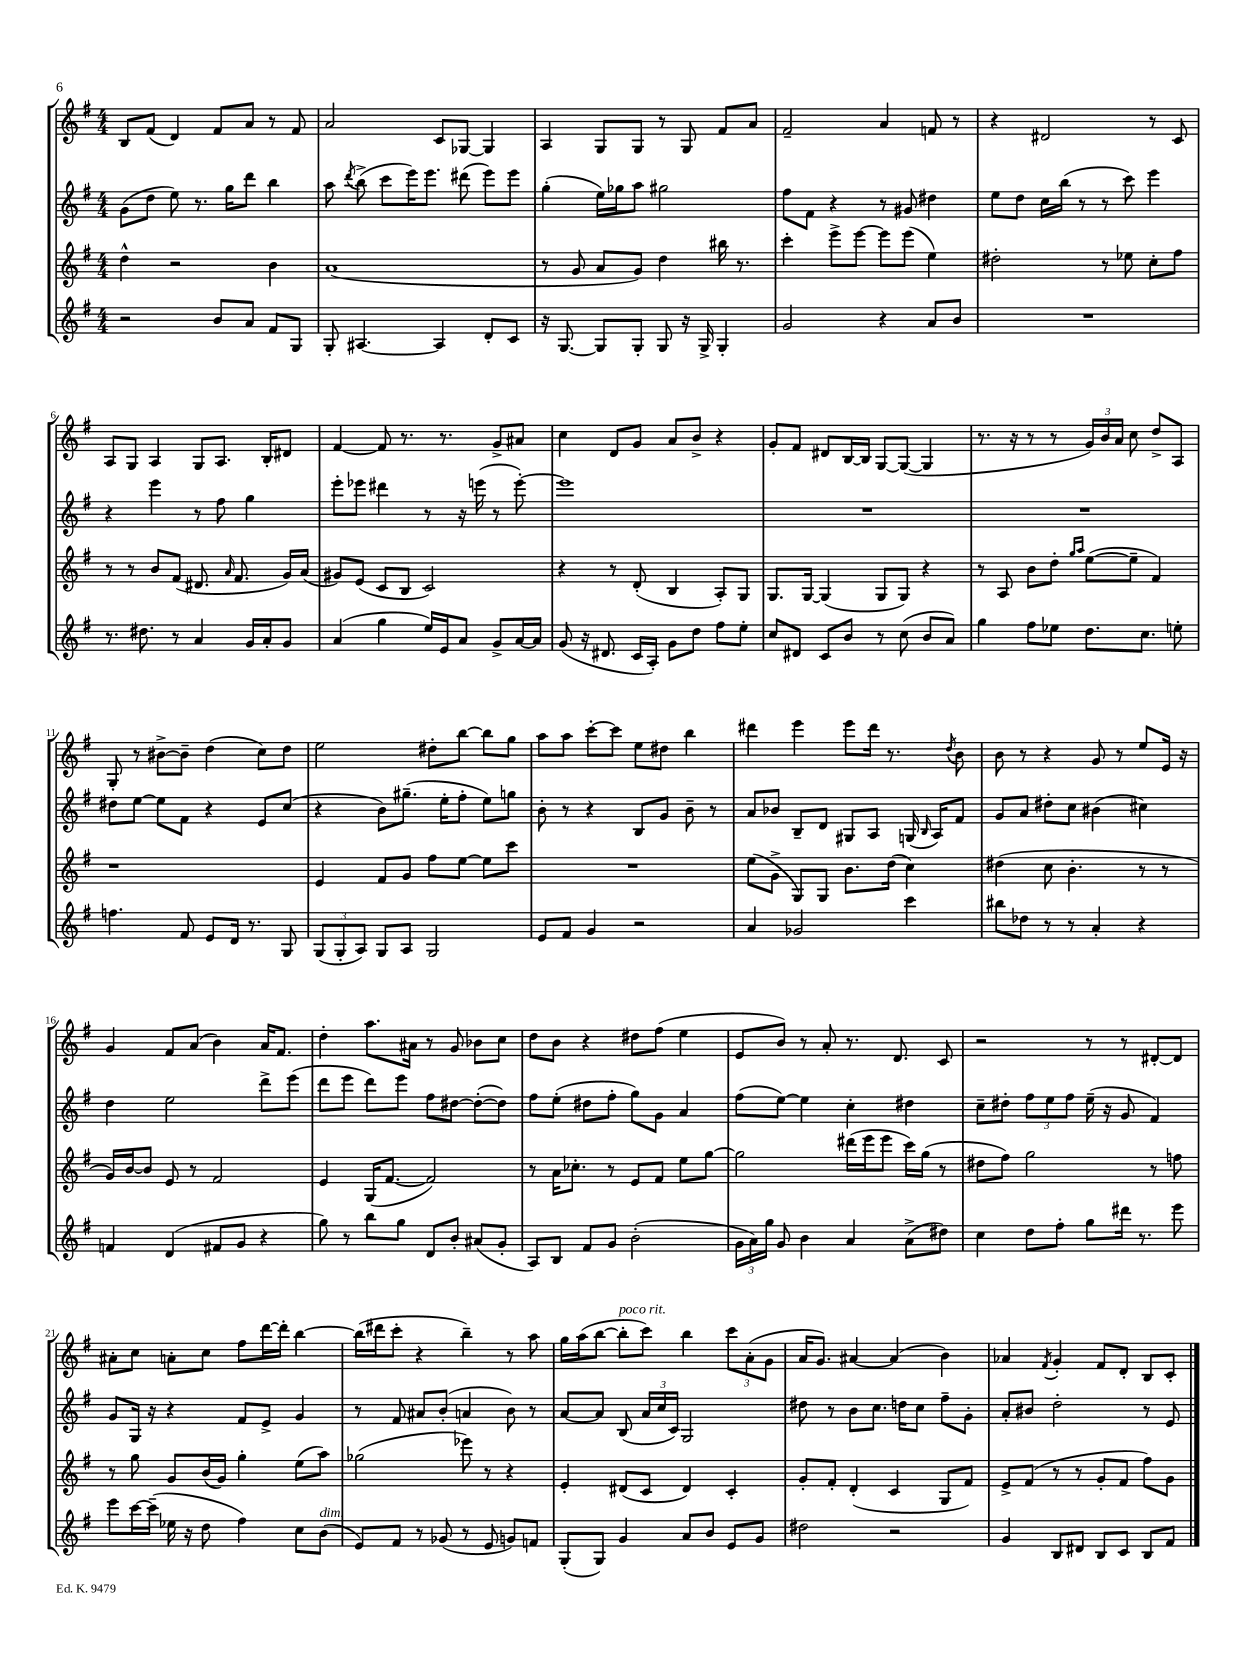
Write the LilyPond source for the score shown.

<<
\new StaffGroup <<
\new Staff = "s0" {
    \clef treble \key g \major \numericTimeSignature \time 4/4
    \autoBeamOff b8[ fis'8]( d'4) fis'8[ a'8] r8 fis'8 |
    a'2 c'8[ ges8]~ ges4 |
    a4 g8[ g8] r8 g8 fis'8[ a'8] |
    fis'2-- a'4 f'8 r8 |
    r4 dis'2 r8 c'8 |
    a8[ g8] a4 g8[ a8.] b16[-. dis'8] |
    fis'4~ fis'8 r8. r8. g'8[-> ais'8] |
    c''4 d'8[ g'8] a'8[ b'8]-> r4 |
    g'8[-. fis'8] dis'8[ b16~ b16] g8[~ g8]~( g4 |
    r8. r16 r8 r8 \tuplet 3/2 { g'16[) b'16 a'16] } c''8 d''8[-> a8] |
    g8-. r8 bis'8[~-> bis'8]-- d''4( c''8[) d''8] |
    e''2 dis''8[-. b''8]~ b''8[ g''8] |
    a''8[ a''8] c'''8[~-. c'''8] e''8[ dis''8] b''4 |
    dis'''4 e'''4 e'''8[ dis'''16] r8. \acciaccatura { d''8 } b'8 |
    b'8 r8 r4 g'8 r8 e''8[ e'16] r16 |
    g'4 fis'8[ a'8]( b'4) a'16[ fis'8.] |
    d''4-. a''8.[ ais'16] r8 g'8 bes'8[ c''8] |
    d''8[ b'8] r4 dis''8[ fis''8]( e''4 |
    e'8[ b'8]) r8 a'8-. r8. d'8. c'8 |
    r2 r8 r8 dis'8[~-. dis'8] |
    ais'8[-. c''8] a'8[-. c''8] fis''8[ d'''16~ d'''16]-. b''4~ |
    b''16[( dis'''16 c'''8]-. r4 b''4--) r8 a''8 |
    g''16[ a''16( b''8]~ b''8[-.^\markup { \italic "poco rit." } c'''8]) b''4 \tuplet 3/2 { c'''8[ a'8-.( g'8] } |
    a'16[ g'8.]) ais'4~ ais'4( b'4) |
    aes'4 \acciaccatura { fis'8 } g'4-. fis'8[ d'8]-. b8[ c'8]-. \bar "|." |
}
\new Staff = "s1" {
    \clef treble \key g \major \numericTimeSignature \time 4/4
    \autoBeamOff g'8[( d''8] e''8) r8. g''16[ d'''8] b''4 |
    a''8 \acciaccatura { d'''8 } b''8->( c'''8[ e'''16) e'''8.] dis'''8( e'''8[) e'''8] |
    g''4-.( e''16[) ges''16 a''8] gis''2 |
    fis''8[ fis'8] r4 r8 gis'8 dis''4 |
    e''8[ d''8] c''16[ b''16]( r8 r8 c'''8) e'''4 |
    r4 e'''4 r8 fis''8 g''4 |
    e'''8[-. ees'''8] dis'''4 r8 r16 e'''16( r8 e'''8~-.) |
    e'''1 |
    R1 |
    R1 |
    dis''8[ e''8]~ e''8[ fis'8] r4 e'8[ c''8]( |
    r4 b'8[) gis''8.]--( e''16[-. fis''8]-. e''8[) g''8] |
    b'8-. r8 r4 b8[ g'8] b'8-- r8 |
    a'8[ bes'8] b8[-- d'8] gis8[ a8] g16( \grace { b16 } a16[) fis'8] |
    g'8[ a'8] dis''8[-. c''8] bis'4( cis''4) |
    d''4 e''2 d'''8[-> e'''8]( |
    d'''8[ e'''8] d'''8[) e'''8] fis''8[ dis''8]~ dis''8[~-.( dis''8]) |
    fis''8[ e''8]-.( dis''8[ fis''8]-. g''8[) g'8] a'4 |
    fis''8[( e''8]~) e''4 c''4-. dis''4 |
    c''8[-- dis''8]-. \tuplet 3/2 { fis''8[ e''8 fis''8] } e''16--( r16 g'8 fis'4) |
    g'8[ g16] r16 r4 fis'8[ e'8]-> g'4 |
    r8 fis'8 ais'8[ b'8]-.( a'4 b'8) r8 |
    a'8[~ a'8] b8( \tuplet 3/2 { a'16[ c''16 c'16]) } g2 |
    dis''8 r8 b'8[ c''8.] d''16[ c''8] fis''8[-- g'8]-. |
    a'8[-. bis'8] d''2-. r8 e'8 \bar "|." |
}
\new Staff = "s2" {
    \clef treble \key g \major \numericTimeSignature \time 4/4
    \autoBeamOff d''4-^ r2 b'4 |
    a'1( |
    r8 g'8 a'8[ g'8]) d''4 bis''16 r8. |
    c'''4-. e'''8[-> e'''8]~ e'''8[ e'''8]( e''4) |
    dis''2-. r8 ees''8 c''8[-. fis''8] |
    r8 r8 b'8[ fis'8]( dis'8. \grace { a'16 } fis'8. g'16[) a'16]( |
    gis'8[) e'8]( c'8[ b8] c'2) |
    r4 r8 d'8-.( b4 a8[-.) g8] |
    g8.[ g16]~ g4( g8[ g8]) r4 |
    r8 a8 b'8[ d''8]-. \grace { g''16[ a''16] } e''8[~( e''8]-- fis'4) |
    r1 |
    e'4 fis'8[ g'8] fis''8[ e''8]~ e''8[ c'''8] |
    R1 |
    e''8[( g'8]-> g8[) g8] b'8.[ d''16]( c''4) |
    dis''4( c''8 b'4.-. r8 r8 |
    g'16[) b'16~ b'8] e'8 r8 fis'2 |
    e'4 g16[( fis'8.]~ fis'2) |
    r8 a'16[ ces''8.]-. r8 e'8[ fis'8] e''8[ g''8]~ |
    g''2 dis'''16[( e'''16 e'''8] c'''16[) g''16]( r8 |
    dis''8[ fis''8]) g''2 r8 f''8 |
    r8 g''8 g'8[ b'16( g'16]) g''4-. e''8[( a''8]) |
    ges''2( ees'''8) r8 r4 |
    e'4-. dis'8[( c'8] dis'4) c'4-. |
    g'8[-. fis'8]-. d'4-.( c'4 g8[ fis'8]) |
    e'8[-> fis'8]( r8 r8 g'8[-. fis'8] fis''8[) g'8] \bar "|." |
}
\new Staff = "s3" {
    \clef treble \key g \major \numericTimeSignature \time 4/4
    \autoBeamOff r2 b'8[ a'8] fis'8[ g8] |
    g8-. ais4.~ ais4 d'8[-. c'8] |
    r16 g8.~ g8[ g8]-. g8 r16 g16-> g4-. |
    g'2 r4 a'8[ b'8] |
    R1 |
    r8. dis''8. r8 a'4 g'16[ a'16-. g'8] |
    a'4( g''4 e''16[) e'16 a'8] g'8[-> a'16~ a'16] |
    g'8( r16 dis'8. c'16[ a16]-.) g'8[ d''8] fis''8[ e''8]-. |
    c''8[ dis'8] c'8[ b'8] r8 c''8( b'8[ a'8]) |
    g''4 fis''8[ ees''8] d''8.[ c''8.] e''8-. |
    f''4. fis'8 e'8[ d'16] r8. g8 |
    \tuplet 3/2 { g8[( g8-. a8]) } g8[ a8] g2 |
    e'8[ fis'8] g'4 r2 |
    a'4 ges'2 c'''4 |
    bis''8[ des''8] r8 r8 a'4-. r4 |
    f'4 d'4( fis'8[ g'8] r4 |
    g''8) r8 b''8[ g''8] d'8[ b'8]-. ais'8[( g'8]-. |
    a8[) b8] fis'8[ g'8] b'2-.( |
    \tuplet 3/2 { g'16[ a'16) g''16] } g'8 b'4 a'4 a'8[->( dis''8]) |
    c''4 d''8[ fis''8]-. g''8[ dis'''16] r8. e'''8 |
    e'''8[ c'''16~ c'''16]--( ees''16 r16 d''8 fis''4) c''8[ b'8]^\markup { \italic "dim." }( |
    e'8[) fis'8] r8 ges'8( r8 e'8 g'8[) f'8] |
    g8[-.( g8]) g'4 a'8[ b'8] e'8[ g'8] |
    dis''2 r2 |
    g'4 b8[ dis'8] b8[ c'8] b8[ fis'8] \bar "|." |
}
>>
>>
